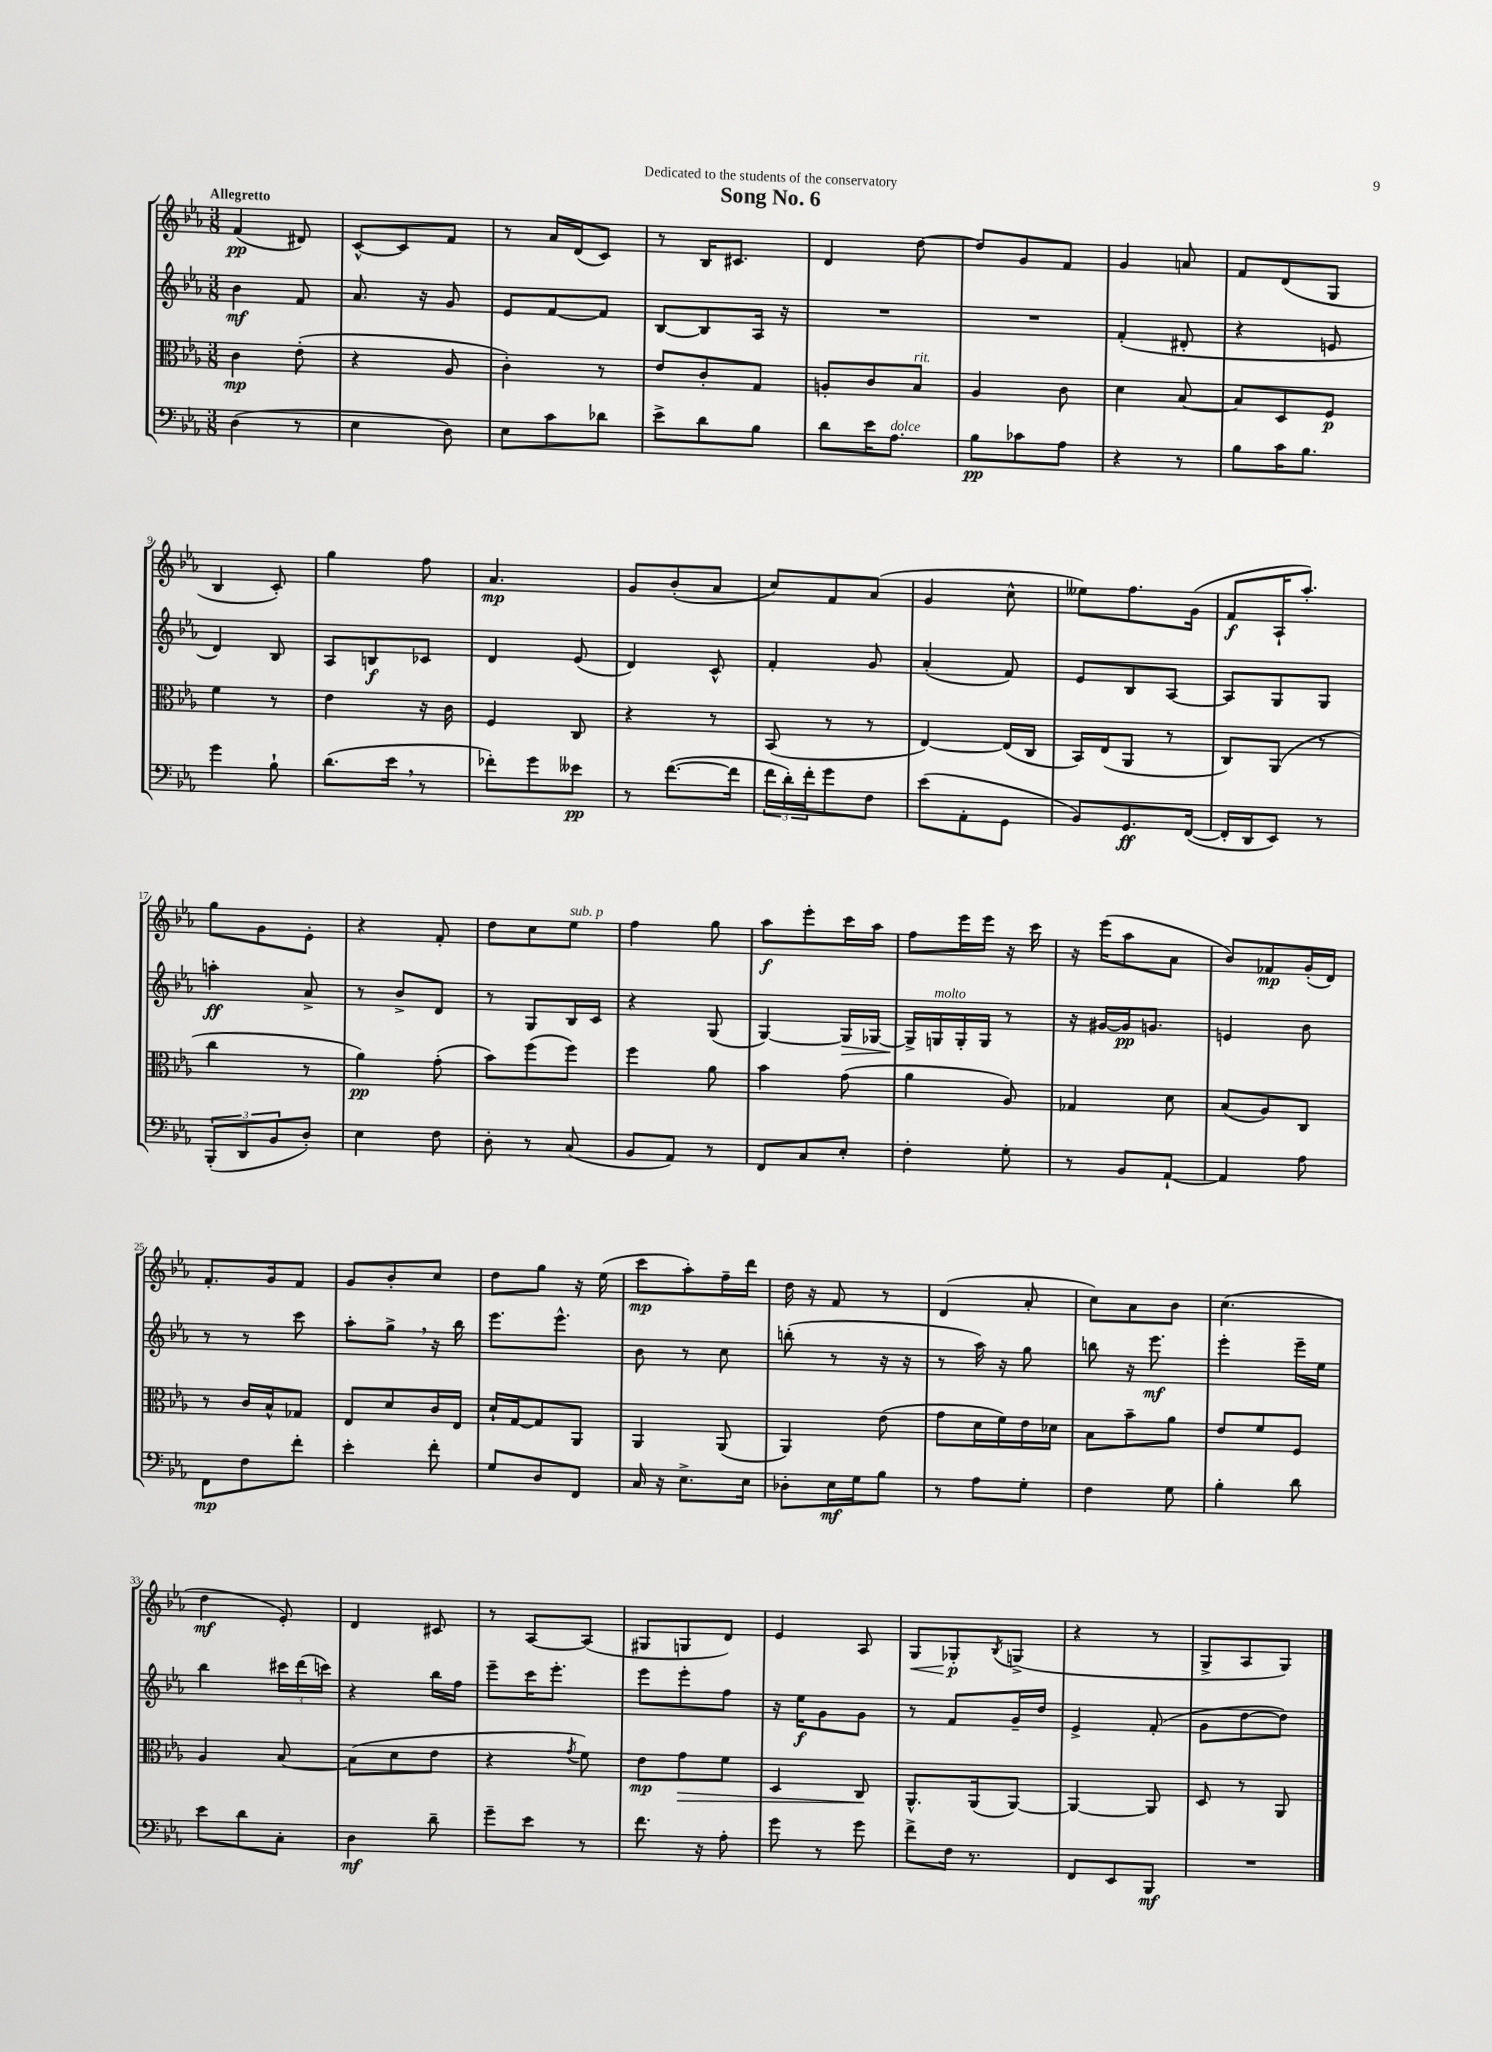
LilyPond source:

\header { title = "Song No. 6" dedication = "Dedicated to the students of the conservatory" }
<<
\new StaffGroup <<
\new Staff = "s0" {
    \clef treble \key ees \major \numericTimeSignature \time 3/8 \tempo "Allegretto"
    f'4\pp( dis'8) |
    c'8~-^ c'8 f'8 |
    r8 aes'16 d'16( c'8) |
    r8 bes16 cis'8. |
    d'4 d''8~ |
    d''8 g'8 f'8 |
    g'4 a'8 |
    f'8 d'8( g8 |
    bes4 c'8-.) |
    g''4 f''8 |
    aes'4.\mp |
    g'8 bes'8-.( aes'8 |
    c''8) f'8 aes'8( |
    g'4 c''8-^ |
    eeses''8) f''8. g'16( |
    f'8\f aes16-! aes''8.-.) |
    g''8 g'8 ees'8-. |
    r4 f'8-. |
    d''8 c''8 ees''8^\markup { \italic "sub. p" } |
    f''4 g''8 |
    aes''8\f ees'''8-. c'''16 aes''16 |
    f''8 ees'''16 ees'''16 r16 c'''16 |
    r16 ees'''16( aes''8 aes'8 |
    bes'8) fes'8\mp g'16-.( d'16) |
    f'8.-. g'16 f'8 |
    g'8 bes'8-. c''8 |
    d''8 g''8 r16 ees''16( |
    c'''8\mp aes''8-.) f''16-- d'''16 |
    d''16 r16 f'8 r8 |
    d'4( aes'8-. |
    c''8) aes'8 bes'8 |
    c''4.( |
    d''4\mf ees'8-.) |
    d'4 cis'8 |
    r8 aes8~ aes8( |
    gis8 g8 d'8) |
    ees'4 aes8 |
    g8\< ges8-.\p\! \acciaccatura { bes8 } g8->( |
    r4 r8 |
    g8-> aes8 g8) \bar "|." |
}
\new Staff = "s1" {
    \clef treble \key ees \major \numericTimeSignature \time 3/8
    bes'4\mf f'8 |
    aes'8. r16 g'8 |
    ees'8 f'8~ f'8 |
    bes8~ bes8 aes16 r16 |
    R4. |
    R4. |
    f'4-.( dis'8-. |
    r4 e'8 |
    d'4) bes8 |
    aes8 b8\f ces'8 |
    d'4 ees'8( |
    d'4) c'8-^ |
    f'4-. g'8 |
    aes'4-.( f'8) |
    ees'8 bes8 aes8~ |
    aes8 g8 g8 |
    a''4-.\ff aes'8-> |
    r8 bes'8-> d'8 |
    r8 g8 bes16 c'16 |
    r4 g8( |
    g4~) g16\> ges16~ |
    ges16->\! g16^\markup { \italic "molto" } g16-. g16 r8 |
    r16 gis'16~ gis'16\pp g'8. |
    e'4 bes'8 |
    r8 r8 c'''8 |
    aes''8-. g''8-> \breathe r16 bes''16 |
    ees'''8. ees'''8.-^ |
    bes'8 r8 c''8 |
    b''8-.( r8 r16 r16 |
    r8 aes''16) r16 g''8 |
    b''8 r16 ees'''8.\mf |
    ees'''4-. ees'''16-- ees''16 |
    bes''4 \tuplet 3/2 { cis'''16 d'''16( c'''16) } |
    r4 bes''16 f''16 |
    ees'''8-- c'''16 ees'''8.-. |
    ees'''8 ees'''8-. f''8 |
    r16 ees''16\f g'8 g'8 |
    r8 f'8 g'16-- d''16 |
    ees'4-> f'8-.( |
    g'8 d''8~ d''8) \bar "|." |
}
\new Staff = "s2" {
    \clef alto \key ees \major \numericTimeSignature \time 3/8
    c'4\mp ees'8-.( |
    r4 aes8 |
    c'4-.) r8 |
    ees'8 c'8-. g8 |
    a8-. c'8 bes8^\markup { \italic "rit." } |
    aes4 c'8 |
    d'4 bes8~ |
    bes8 d8 f8\p |
    f'4 r8 |
    ees'4 r16 c'16 |
    f4 c8 |
    r4 r8 |
    bes,8( r8 r8 |
    ees4~) ees16( c16 |
    bes,16) ees16( aes,8 r8 |
    c8) aes,8( r8 |
    c''4 r8 |
    aes'4\pp) g'8-.( |
    bes'8) f''8( f''8) |
    f''4 aes'8 |
    bes'4 g'8( |
    aes'4 aes8) |
    ges4 d'8 |
    bes8( aes8) c8 |
    r8 c'16 bes16-^ ges8 |
    ees8 d'8 c'16 ees16 |
    d'16-! g16~ g8 aes,8 |
    aes,4 aes,8( |
    aes,4) ees'8( |
    g'8 d'16 f'16) ees'16 des'16 |
    bes8 bes'8-- aes'8 |
    ees'8 f'8 f8 |
    aes4 bes8~ |
    bes8( d'8 ees'8 |
    r4 \acciaccatura { g'8 } f'8) |
    ees'8\mp g'8\> f'8 |
    d4 c8\! |
    aes,8.-^ aes,16( aes,8~) |
    aes,4~ aes,8 |
    d8 r8 aes,8 \bar "|." |
}
\new Staff = "s3" {
    \clef bass \key ees \major \numericTimeSignature \time 3/8
    d4( r8 |
    ees4 d8) |
    ees8 c'8 des'8 |
    ees'8-> d'8 bes8 |
    d'8 ees'16 aes8.^\markup { \italic "dolce" } |
    bes8\pp ces'8 aes8 |
    r4 r8 |
    bes8 c'16 bes8. |
    g'4 bes8-! |
    d'8.( ees'16 \breathe r8 |
    fes'8-.) g'8 eeses'8\pp |
    r8 f'8.~( f'16 |
    \tuplet 3/2 { f'16 d'16-.) f'16-. } g'8 f8 |
    ees'8( aes,8-. g,8 |
    bes,8) g,8.\ff f,16~( |
    f,16-. d,16 ees,8) r8 |
    \tuplet 3/2 { bes,,8-.( d,8 bes,8 } d8-.) |
    ees4 f8 |
    d8-. r8 c8( |
    bes,8 aes,8) r8 |
    f,8 c8 ees8-. |
    f4-. g8-. |
    r8 bes,8 aes,8~-! |
    aes,4 aes8 |
    f,8\mp f8 f'8-. |
    ees'4-. f'8-. |
    g8 d8 f,8 |
    c16 r16 ees8.-> ees16 |
    des8-. ees16\mf g16 bes8 |
    r8 aes8 g8-. |
    f4 g8 |
    bes4-. d'8 |
    ees'8 d'8 c8-. |
    d4\mf d'8-- |
    g'8-- ees'8 r8 |
    f'8. r16 aes8-. |
    g'8 r8 g'8 |
    f'8-> f16 r8. |
    f,8 ees,8 bes,,8\mf |
    R4. \bar "|." |
}
>>
>>
